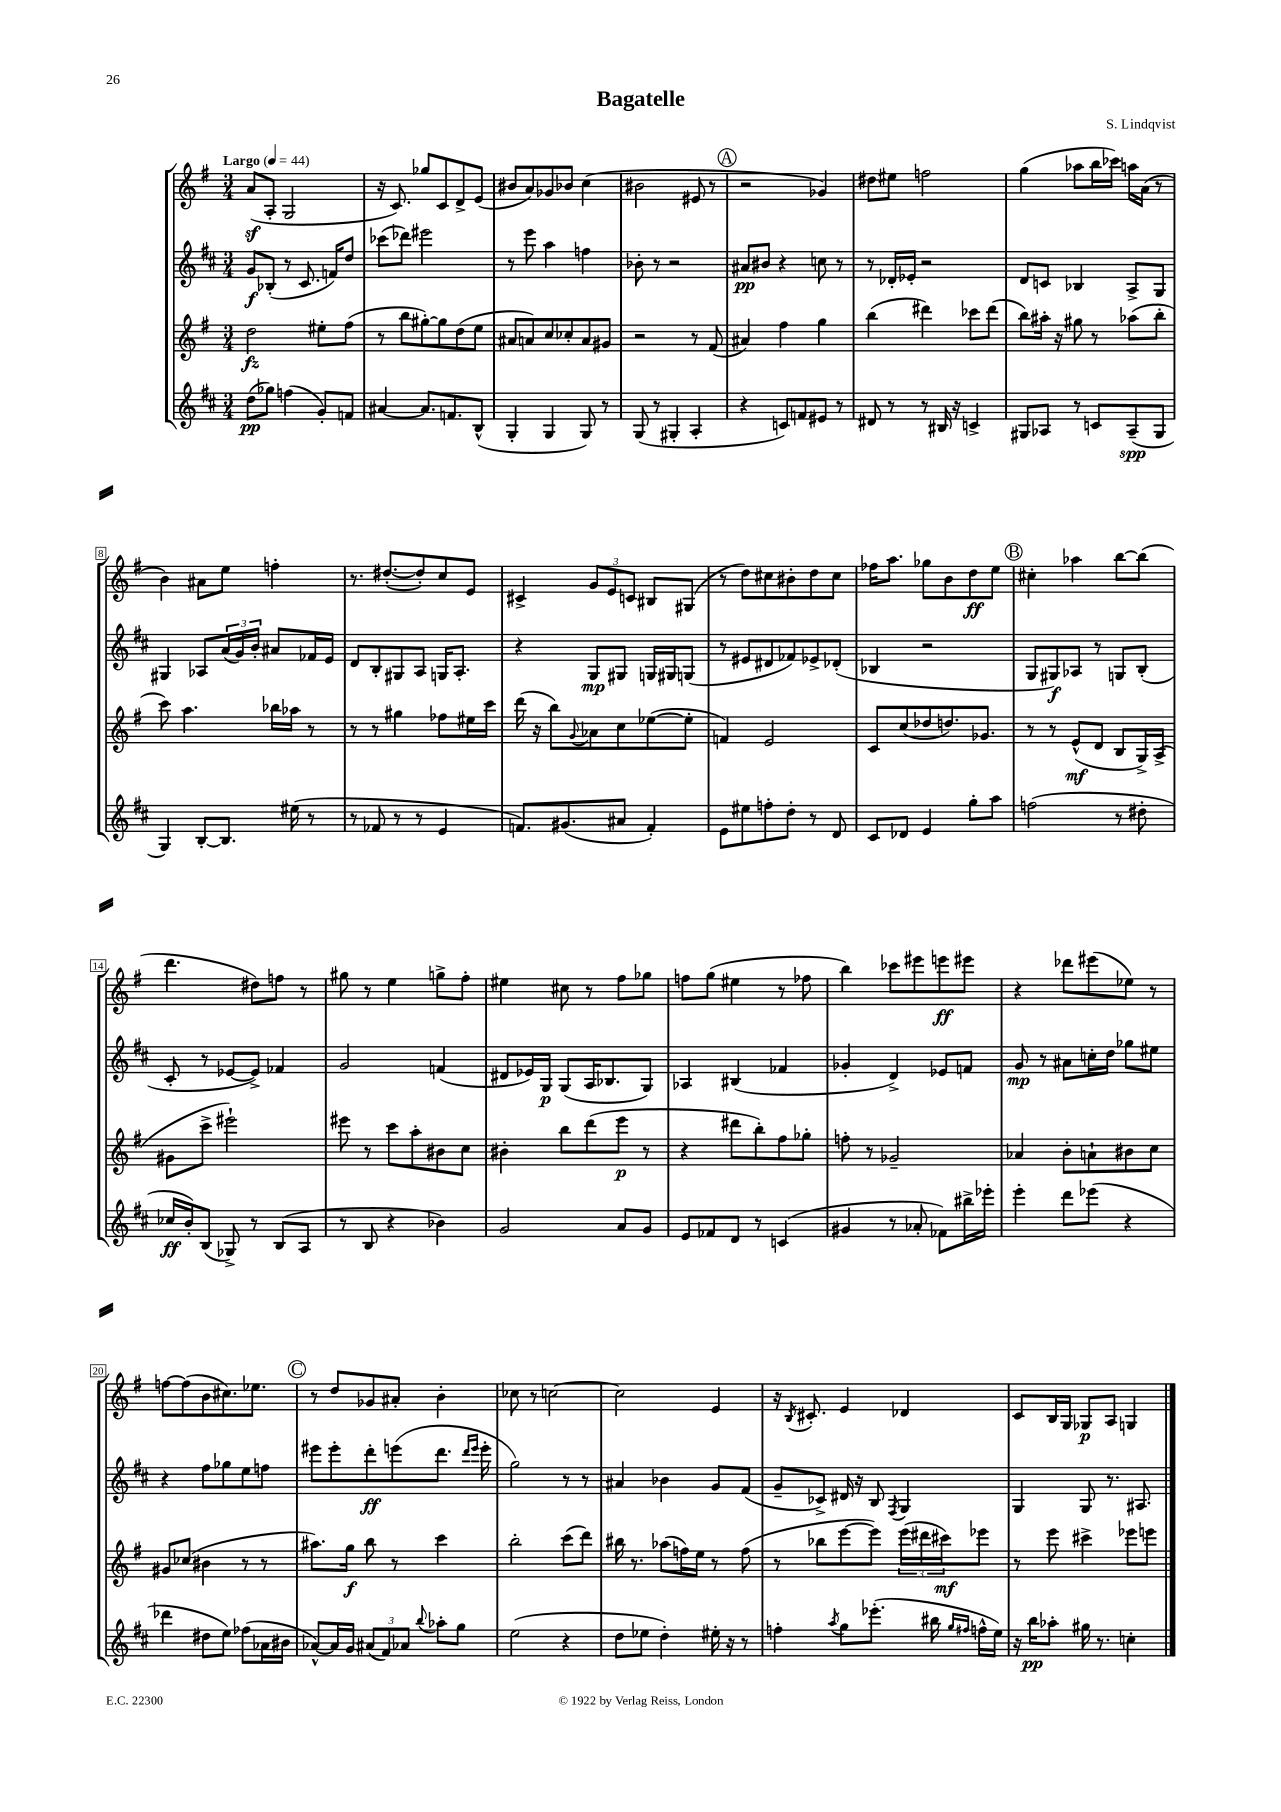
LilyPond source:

\header { title = "Bagatelle" composer = "S. Lindqvist" }
<<
\new StaffGroup <<
\new Staff = "s0" {
    \clef treble \key g \major \numericTimeSignature \time 3/4 \tempo "Largo" 4 = 44
    a'8\sf( a8-. g2 |
    r16 c'8.) ges''8 c'8 d'8-> e'8( |
    bis'8 a'8) ges'8 bes'8 c''4( |
    bis'2 eis'8 r8 |
    \mark \markup { \circle "A" } r2 ges'4) |
    dis''8 eis''8 f''2 |
    g''4( aes''8 b''16 ces'''16) a''16 a'16( r8 |
    b'4) ais'8 e''8 f''4-. |
    r8. dis''8.~-.( dis''8-.) c''8 e'8 |
    cis'4-> \tuplet 3/2 { g'8 e'8 c'8 } bis8 gis8( |
    r8 d''8) cis''8 bis'8-. d''8 cis''8 |
    fes''16 a''8. ges''8 b'8 d''8\ff e''8 |
    \mark \markup { \circle "B" } cis''4-. aes''4 b''8~ b''8( |
    d'''4. dis''8) f''8 r8 |
    gis''8 r8 e''4 g''8-> fis''8-. |
    eis''4 cis''8 r8 fis''8 ges''8 |
    f''8 g''8( eis''4 r8 fes''8 |
    b''4) ces'''8 eis'''8 e'''8\ff eis'''8 |
    r4 des'''8 eis'''8( ees''8) r8 |
    f''8~ f''8( b'8 cis''8.) ees''8. |
    \mark \markup { \circle "C" } r8 d''8 ges'8 ais'8-. b'4-. |
    ces''8 r8 c''2~ |
    c''2 e'4 |
    r16 \acciaccatura { b8 } cis'8.-. e'4 des'4 |
    c'8 b16 g16 ges8\p a8 g4 \bar "|." |
}
\new Staff = "s1" {
    \clef treble \key d \major \numericTimeSignature \time 3/4
    g'8\f bes8-.( r8 cis'8. f'16) d''8 |
    ces'''8( des'''8) eis'''2 |
    r8 e'''8 a''4 f''4 |
    bes'8-. r8 r2 |
    \mark \markup { \circle "A" } ais'8\pp bis'8 r4 c''8 r8 |
    r8 des'16-. ees'16-. r2 |
    d'8 c'8 bes4 a8-> g8 |
    gis4 aes8 \tuplet 3/2 { a'16( g'16) b'16-. } ais'8 fes'16 e'16 |
    d'8 b8-. gis8 a8 g16 a8.-. |
    r4 g8\mp gis8 g16 gis16 g8( |
    r8 eis'8 dis'8 fes'8) ees'8-> des'8-.( |
    bes4 r2 |
    \mark \markup { \circle "B" } g8 gis8\f) aes8 r8 g8 b8-.( |
    cis'8-. r8 ees'8~ ees'8->) fes'4 |
    g'2 f'4( |
    dis'8 ees'16) g16\p g8( a16 bes8. g8) |
    aes4 bis4( fes'4 |
    ges'4-. d'4->) ees'8 f'8 |
    g'8\mp r8 ais'8 c''16-. d''16 ges''8 eis''8 |
    r4 fis''8 ges''8 e''8 f''8 |
    \mark \markup { \circle "C" } eis'''8 eis'''8-. d'''8-.\ff e'''8( d'''8. \grace { d'''16 e'''16 } e'''16-. |
    g''2) r8 r8 |
    ais'4 bes'4 g'8 fis'8( |
    g'8-- ces'8->) dis'16 r16 b8 \acciaccatura { fis8 } g4 |
    g4 g8 r8. ais8. \bar "|." |
}
\new Staff = "s2" {
    \clef treble \key g \major \numericTimeSignature \time 3/4
    d''2\fz eis''8-. fis''8( |
    r8 b''8 gis''8~-.) gis''8 d''8( e''8 |
    ais'8 a'8) c''8 ces''8-. a'8 gis'8 |
    r2 r8 fis'8( |
    \mark \markup { \circle "A" } ais'4) fis''4 g''4 |
    b''4( dis'''4) ces'''8 dis'''8( |
    b''8) ais''16-. r16 gis''8 r8 aes''8( b''8-. |
    c'''8) a''4. bes''16 aes''16 r8 |
    r8 r8 gis''4 fes''8 eis''16 c'''16 |
    d'''16( r16 b''8) \appoggiatura { g'8 } aes'8 c''8 ees''8~( ees''8-. |
    f'4) e'2 |
    c'8 c''8( des''8 d''8.) ges'8. |
    \mark \markup { \circle "B" } r8 r8 e'8-^\mf( d'8 b8 g16->) a16->( |
    gis'8 c'''8-> eis'''2-!) |
    eis'''8 r8 c'''8 a''8-. bis'8 c''8 |
    bis'4-. b''8 d'''8( e'''8\p r8 |
    r4 dis'''8 b''8-.) fis''8 ges''8-. |
    f''8-. r8 ges'2-- |
    aes'4 b'8-. a'8-! bis'8 c''8 |
    gis'8 ces''8( bis'4 r8 r8 |
    \mark \markup { \circle "C" } ais''8.) g''16\f b''8 r8 c'''4 |
    b''2-. c'''8( d'''8) |
    bis''16 r8. aes''8( f''16) e''16 r8 f''8( |
    r8 bes''8 e'''8~ e'''8) \tuplet 3/2 { e'''16( dis'''16 cis'''16\mf) } ees'''8 |
    r8 e'''8 cis'''4-> ees'''8 e'''8 \bar "|." |
}
\new Staff = "s3" {
    \clef treble \key d \major \numericTimeSignature \time 3/4
    d''8\pp( ges''8) f''4( g'8-.) f'8 |
    ais'4~ ais'8. f'8. b8-^( |
    g4-. g4 g8) r8 |
    g8( r8 gis4-. a4-. |
    \mark \markup { \circle "A" } r4 c'8) f'8 eis'8 r8 |
    dis'8 r8 r8 bis16 r16 c'4-> |
    gis8 aes8 r8 c'8 aes8--\spp( gis8 |
    g4) b8~-. b8. eis''16( r8 |
    r8 fes'8 r8 r8 e'4 |
    f'8.) gis'8.( ais'8 f'4-.) |
    e'8 eis''8 f''8-. d''8-. r8 d'8 |
    cis'8 des'8 e'4 g''8-. a''8 |
    \mark \markup { \circle "B" } f''2( r8 dis''8-. |
    ces''16\ff b'16-.) b8( ges8->) r8 b8( a8 |
    r8 b8 r4 bes'4) |
    g'2 a'8 g'8 |
    e'8 fes'8 d'8 r8 c'4( |
    gis'4 r8 aes'8-. fes'8) bis''16-> ees'''16-. |
    e'''4-. d'''8 ees'''8( r4 |
    des'''4 dis''8 e''8) fes''8( aes'16 bis'16 |
    \mark \markup { \circle "C" } aes'8~-^) aes'16 g'16 \tuplet 3/2 { ais'8( fis'8) aes'8 } \appoggiatura { b''8 } aes''8-. g''8 |
    e''2( r4 |
    d''8 ees''8 d''4-.) eis''16-. r16 r8 |
    f''4-. \acciaccatura { a''8 } g''8 ees'''8.-.( bis''16 \grace { g''16 fis''16 } f''16-^ e''16) |
    r16 b''16\pp aes''8-. gis''16 r8. c''4-. \bar "|." |
}
>>
>>
\layout { \context { \Score \override BarNumber.stencil = #(make-stencil-boxer 0.1 0.3 ly:text-interface::print) } }
